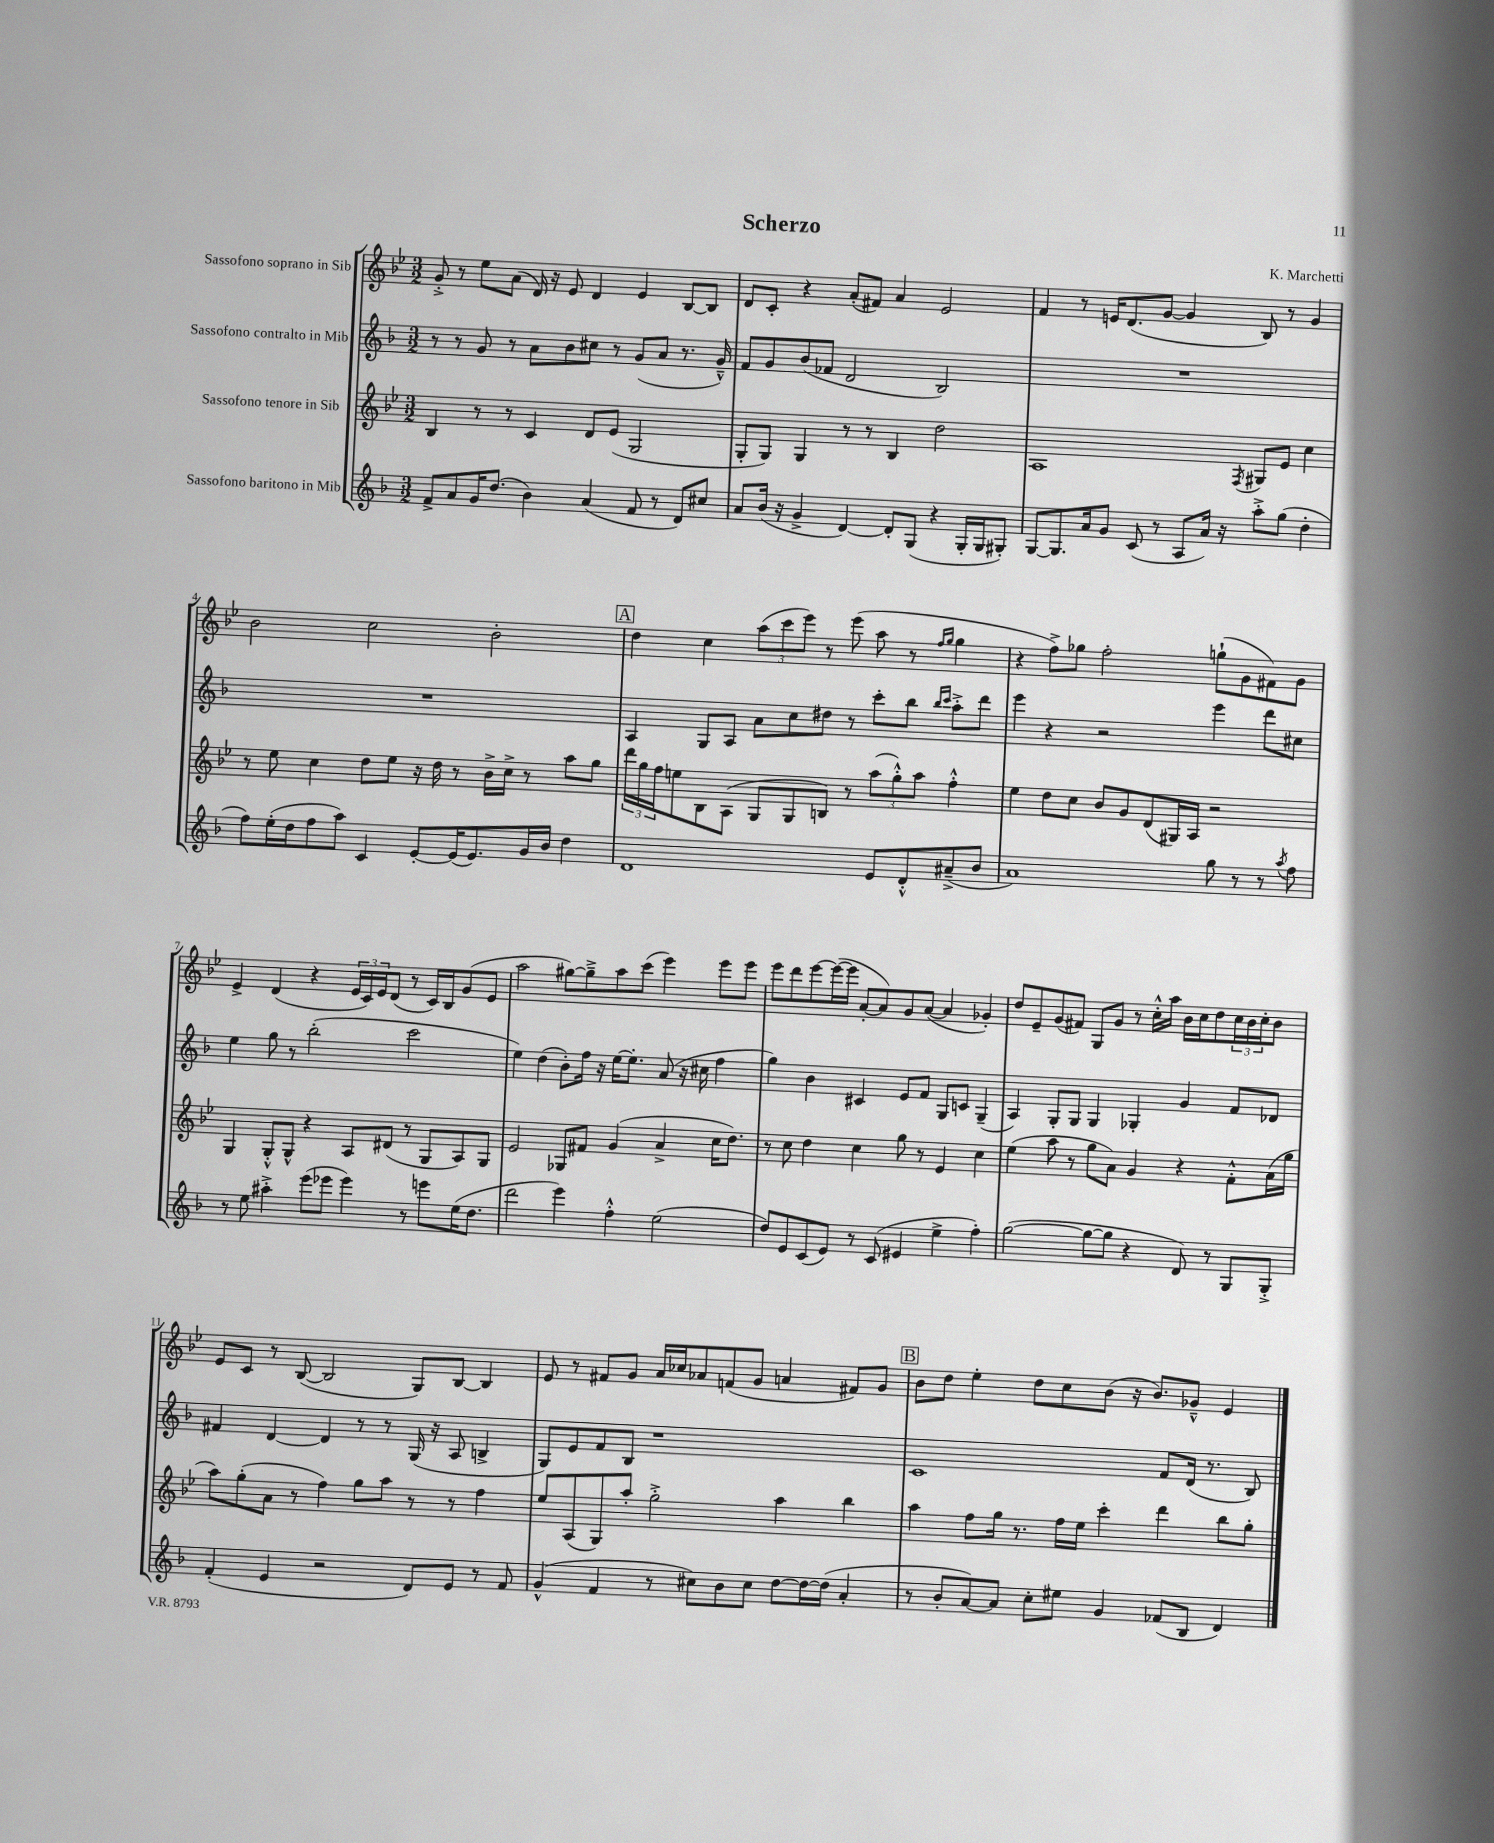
\header { title = "Scherzo" composer = "K. Marchetti" }
<<
\new StaffGroup <<
\new Staff = "s0" \with { instrumentName = "Sassofono soprano in Sib" } {
    \clef treble \key bes \major \numericTimeSignature \time 3/2
    g'8-.-> r8 ees''8 a'8( d'16) r16 ees'8 d'4 ees'4 bes8~ bes8 |
    d'8 c'8-. r4 a'8-.( fis'8) a'4 ees'2 |
    f'4 r8 e'16 d'8.( g'8~ g'4 bes8) r8 g'4 |
    bes'2 c''2 bes'2-. |
    \mark \markup { \box "A" } d''4 c''4 \tuplet 3/2 { a''8( c'''8 ees'''8) } r8 ees'''8( a''8 r8 \grace { f''16 g''16 } g''4 |
    r4 f''8->) ges''8 f''2-. g''8-!( g'8 fis'8) g'8 |
    ees'4-> d'4( r4 \tuplet 3/2 { ees'16 c'16) ees'16 } d'8( r8 c'16) bes16 g'8( ees'8 |
    a''2 gis''8~) gis''8---> a''8 c'''8( ees'''4) ees'''8 ees'''8 |
    ees'''8 d'''8 ees'''8~ ees'''16~( ees'''16 a'8~-. a'8) g'8 a'8~( a'4 ges'4-.) |
    d''8 ees'8-- g'8( fis'8) g8 g'8 r8 c''16-.-^ a''16 bes'16 c''16 d''8 \tuplet 3/2 { c''16 bes'16 c''16-. } bes'8 |
    ees'8 c'8 r8 bes8~( bes2 g8) bes8~ bes4 |
    ees'8 r8 fis'8 g'8 a'16 ces''16 aes'8 f'8( g'8 a'4 fis'8) g'8 |
    \mark \markup { \box "B" } bes'8 d''8 ees''4-. d''8 c''8 bes'8( r16 bes'8.) ges'8---^ ees'4 \bar "|." |
}
\new Staff = "s1" \with { instrumentName = "Sassofono contralto in Mib" } {
    \clef treble \key f \major \numericTimeSignature \time 3/2
    r8 r8 g'8 r8 a'8 bes'8 cis''8 r8 g'8( a'8 r8. g'16---^) |
    f'8 g'8 bes'8( fes'8 d'2 bes2) |
    R1. |
    R1. |
    \mark \markup { \box "A" } a4 g8 a8 a'8 c''8 dis''8 r8 c'''8-. bes''8 \grace { bes''16 c'''16 } a''8-.-> d'''8 |
    e'''4 r4 r2 e'''4 d'''8 cis''8 |
    e''4 g''8 r8 bes''2-.( c'''2 |
    e''4) d''4( bes'8-.) f''16 r16 e''16~ e''8.-. a'8( r16 cis''16 f''4 |
    g''4) bes'4 cis'4 e'8 f'8 g8 c'8 g4--( |
    a4) g8-. g8 g4 ges4-. g'4 f'8 des'8 |
    fis'4 d'4~ d'4 r8 r8 g16( r16 a8 b4-> |
    g8) e'8 f'8 bes8 r1 |
    \mark \markup { \box "B" } c'1 f'8 d'16( r8. bes8) \bar "|." |
}
\new Staff = "s2" \with { instrumentName = "Sassofono tenore in Sib" } {
    \clef treble \key bes \major \numericTimeSignature \time 3/2
    bes4 r8 r8 c'4 d'8 ees'8( g2 |
    g8-. g8) g4 r8 r8 bes4 d''2 |
    a1 \acciaccatura { f8 } gis8 ees'8 c''4 |
    r8 ees''8 c''4 d''8 ees''8 r16 d''16 r8 bes'16-> c''16-> r8 a''8 g''8 |
    \mark \markup { \box "A" } \tuplet 3/2 { d'''16 g''16 f''16 } e''8 bes8 a8( g8 g8 b8) r8 \tuplet 3/2 { a''8( g''8-.-^) a''8 } f''4-.-^ |
    ees''4 d''8 c''8 bes'8 g'8 d'8( gis16) a16 r2 |
    g4 g8-.-^ g8-^ r4 a8 dis'8( r8 g8 a8) g8 |
    ees'2 ges8 fis'8 g'4( a'4-> c''16 d''8.) |
    r8 c''8 d''4 c''4 g''8 r8 ees'4 c''4 |
    ees''4( a''8 r8 g''8 a'8) g'4 r4 f'8-.-^ a'16( g''16 |
    a''8) g''8-.( a'8 r8 f''4) g''8 a''8 r8 r8 f''4 |
    ees''8 a8( g8) a''8-. g''2-.-> a''4 bes''4 |
    \mark \markup { \box "B" } a''4 f''8 g''16 r8. f''16 ees''16 c'''4-. d'''4 bes''8 g''8-. \bar "|." |
}
\new Staff = "s3" \with { instrumentName = "Sassofono baritono in Mib" } {
    \clef treble \key f \major \numericTimeSignature \time 3/2
    f'8-> a'8 g'16 d''8.( bes'4) a'4( f'8 r8 d'8) cis''8 |
    a'8 bes'16( r16 g'4-> d'4~) d'8-. g8( r4 g16-. g16 gis8-.) |
    g8~ g8. a'16 g'8 c'8( r8 a8 a'16) r16 a''8-.-> g''8( d''4-. |
    f''8) e''16-.( d''16 f''8 a''8) c'4 e'8~-. e'16( e'8.) g'16 bes'16 d''4 |
    \mark \markup { \box "A" } d'1 e'8 d'8-.-^ ais'8--->( bes'8 |
    a'1) g''8 r8 r8 \acciaccatura { a''8 } f''8 |
    r8 e''8 ais''4-.-> e'''8( ees'''8 ees'''4) r8 e'''8 e''16( d''8. |
    d'''2 e'''4) f''4-.-^ e''2( |
    d''8) e'8 c'8( e'8) r8 c'8( eis'4 e''4-> f''4-.) |
    g''2~( g''8~ g''8 r4 d'8) r8 g8 g8-.-> |
    f'4-.( e'4 r2 d'8) e'8 r8 f'8 |
    g'4-^( f'4 r8 cis''8) bes'8 cis''8 d''8~ d''16~ d''16( a'4-. |
    \mark \markup { \box "B" } r8 bes'8-. a'8~) a'8 c''8-. eis''8 g'4 fes'8( bes8 d'4) \bar "|." |
}
>>
>>
